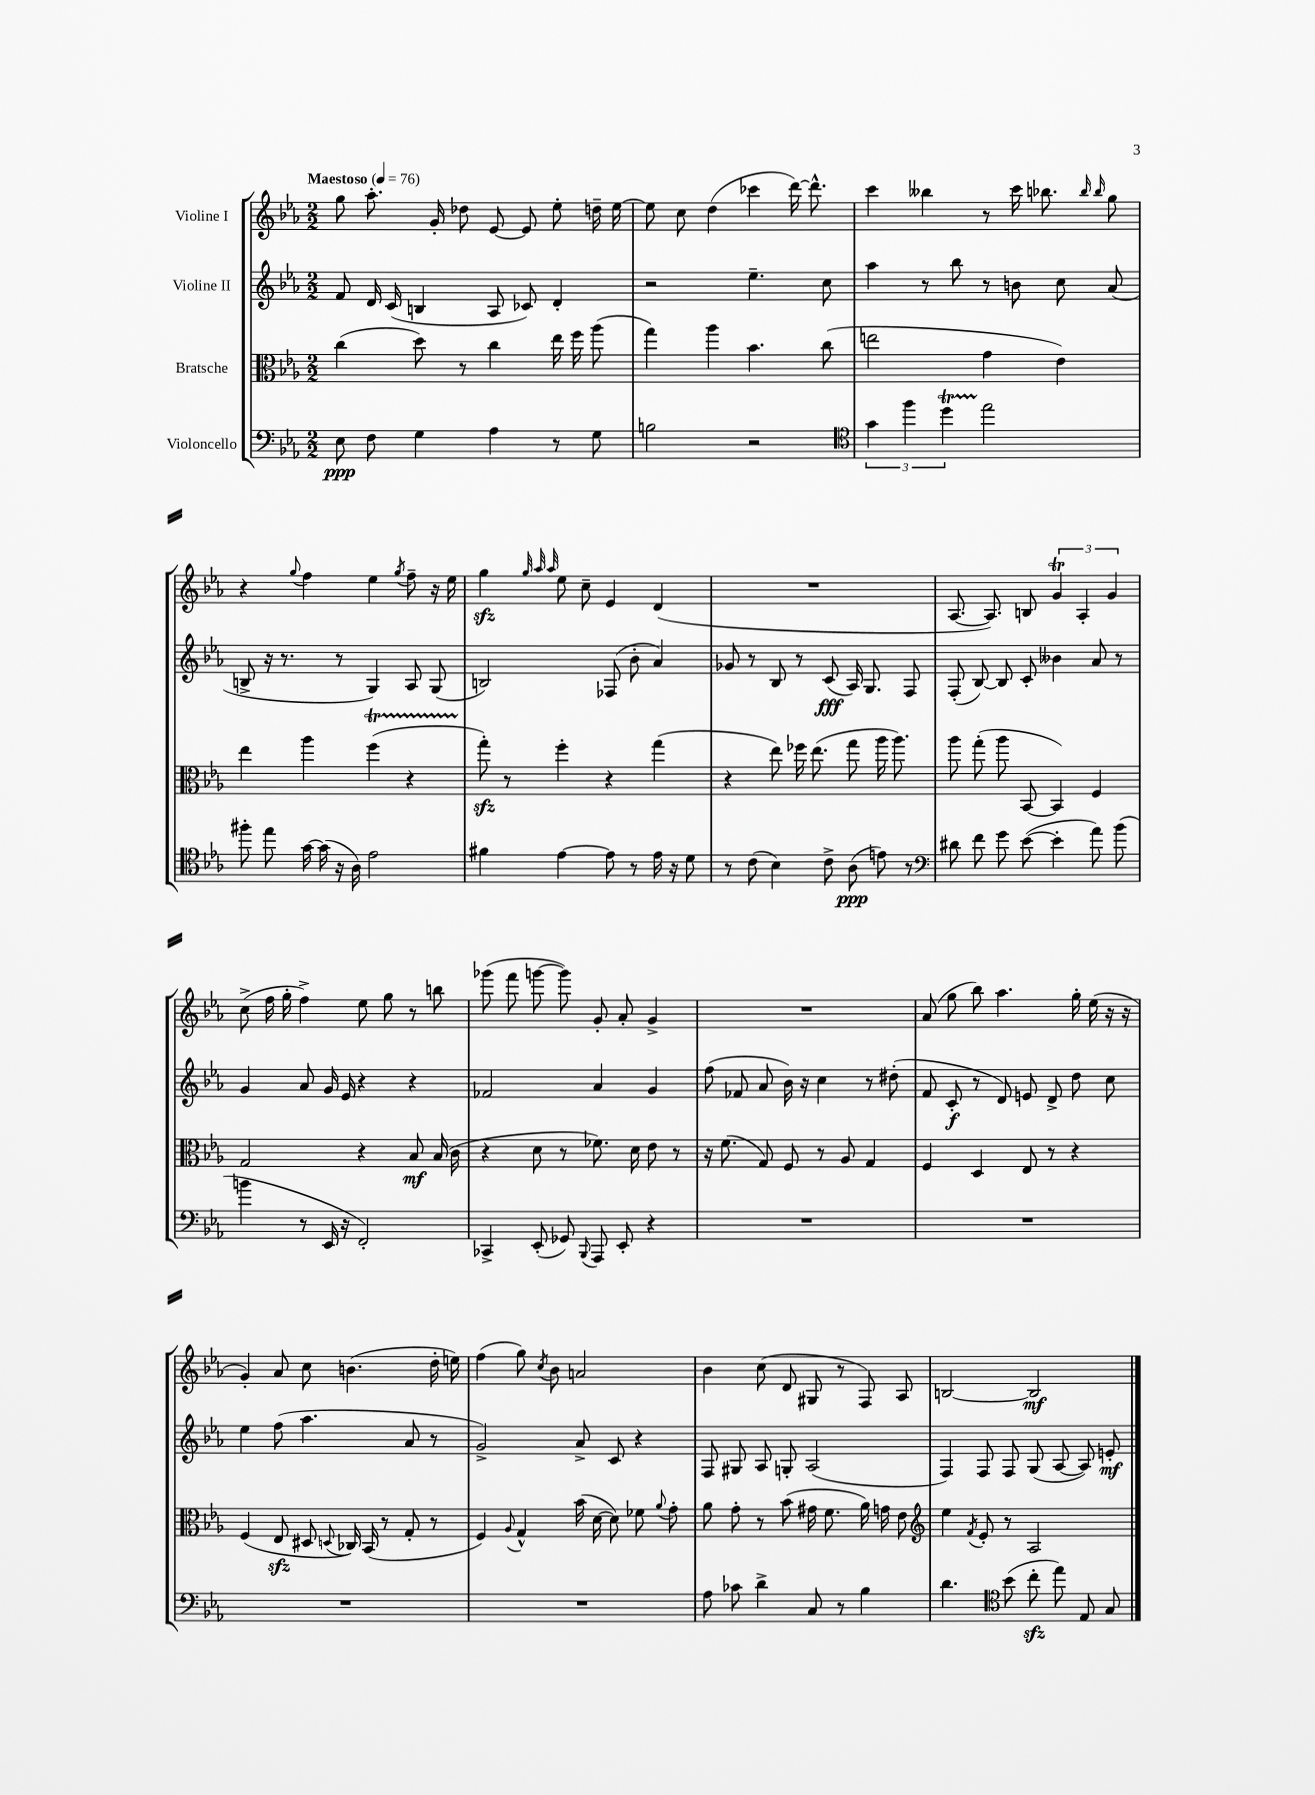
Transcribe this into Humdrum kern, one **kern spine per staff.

**kern	**kern	**kern	**kern
*staff4	*staff3	*staff2	*staff1
*clefF4	*clefC3	*clefG2	*clefG2
*k[b-e-a-]	*k[b-e-a-]	*k[b-e-a-]	*k[b-e-a-]
*M2/2	*M2/2	*M2/2	*M2/2
*MM76	*MM76	*MM76	*MM76
8E-\	(4cc\	8f/	8gg\
8F\	.	16d/	8.aa-'\
.	.	(16c/	.
4G\	8dd\)	4B/	.
.	.	.	16g'/
.	8r	.	8dd-\
4A-\	4cc\	8A-/	[8e-/
.	.	8c-/)	8e-/]
8r	16ee-\	4d'/	8ee-'\
.	16ff\	.	.
8G\	(8aa-\	.	16dd~\
.	.	.	[16ee-\
=	=	=	=
2B\	4gg\)	2r	8ee-\]
.	.	.	8cc\
.	4aa-\	.	(4dd\
2r	4.b-\	4.ee-~\	4ccc-\
.	.	.	[16ddd\)
.	.	.	8.ddd^^\]
.	(8cc\	8cc\	.
=	=	=	=
*clefC4	*	*	*
6g\	2ee\	4aa-\	4ccc\
6ff\	.	.	.
.	.	8r	4bb--\
6dd\	.	.	.
.	.	8bb-\	.
2ee-\	4g\	8r	8r
.	.	8b\	16ccc\
.	.	.	8.bb-\
.	4e-\)	8cc\	.
.	.	.	16qqbb-/
.	.	.	16qqbb-/
.	.	(8a-/	8gg\
=	=	=	=
8ff#'\	4ee-\	8B^/	4r
8ee-\	.	16r	.
.	.	8.r	.
.	.	.	8qqgg/
[16g\	4aa-\	.	4ff\
(16g\]	.	.	.
16r	.	8r	.
16A-\)	.	.	.
2e-\	(4ff\	4G/)	4ee-\
.	.	.	8qgg/
.	4r	8A-/	8ff~\
.	.	(8G/	16r
.	.	.	16ee-\
=	=	=	=
4f#\	8gg'\)	2B/)	4gg\
.	8r	.	.
.	.	.	32qqgg/
.	.	.	32qqaa-/
.	.	.	32qqaa-/
[4e-\	4ff'\	.	8ee-\
.	.	.	8cc~\
8e-\]	4r	(8F-/	4e-/
8r	.	8b-'\	.
16e-\	(4gg\	4a-/)	(4d/
16r	.	.	.
8d\	.	.	.
=	=	=	=
8r	4r	8g-/	1r
(8c\	.	8r	.
4B-\)	8ee-\)	8B-/	.
.	16ff-\	8r	.
.	(8.ee-\	.	.
8c^\	.	(8c/	.
(8A-\	8gg\	16A-/)	.
.	.	8.G/	.
8e\)	16aa-\	.	.
.	8.aa-\)	.	.
8r	.	8F/	.
=	=	=	=
*clefF4	*	*	*
8d#\	8aa-\	(8F'/	[8.A-/
8f\	(8gg'\	[8B-/)	.
.	.	.	8.A-/])
8g\	8aa-\	8B-/]	.
([8e-\	[8BB-/	8c'/	8B/
4e-'\]	4BB-/])	4b--\	6g/
.	.	.	6A-'/
8a-\)	4F/	8a-/	.
.	.	.	6g/
(8b-\	.	8r	.
=	=	=	=
4b\	2G/	4g/	(8cc^\
.	.	.	16ff\
.	.	.	16gg'\
8r	.	8a-/	4ff^\)
16EE-/	.	16g/	.
16r	.	16e-/	.
2FF'/)	4r	4r	8ee-\
.	.	.	8gg\
.	8B-/	4r	8r
.	(16B-/	.	8bb\
.	16c\	.	.
=	=	=	=
4CC-^/	4r	2f-/	(8ggg-\
.	.	.	8fff\
(8EE-'/	8d\	.	[8ggg\
8GG-/)	8r	.	8ggg\])
8qqBBB-/	.	.	.
8AAA-/	8.f-\)	4a-/	8g'/
8EE-'/	.	.	8a-'/
.	16d\	.	.
4r	8e-\	4g/	4g^/
.	8r	.	.
=	=	=	=
1r	16r	(8ff\	1r
.	(8.f\	.	.
.	.	8f-/	.
.	8G/)	8a-/	.
.	8F/	16b-\)	.
.	.	16r	.
.	8r	4cc\	.
.	8A-/	.	.
.	4G/	8r	.
.	.	(8dd#'\	.
=	=	=	=
1r	4F/	8f/	(8a-/
.	.	8c'/	8gg\
.	4D/	8r	8bb-\)
.	.	8d/)	4.aa-\
.	8E-/	8e/	.
.	8r	8d^/	.
.	4r	8dd\	16gg'\
.	.	.	(16ee-\
.	.	8cc\	16r
.	.	.	16r
=	=	=	=
1r	(4F/	4ee-\	4g'/)
.	8E-/	(8ff\	8a-/
.	8D#/	4.aa-\	8cc\
.	8qqD/	.	.
.	16C-/)	.	(4.b\
.	(16BB-/	.	.
.	8r	.	.
.	8G'/	8a-/	.
.	8r	8r	16dd'\
.	.	.	16ee\)
=	=	=	=
1r	4F/)	2g^/)	(4ff\
.	8qqA-/	.	.
.	4G^^/	.	8gg\)
.	.	.	8qcc/
.	.	.	8b-\
.	(16b-\	8a-^/	2a/
.	[16d\	.	.
.	8d\])	8c/	.
.	8f-\	4r	.
.	8qqa-/	.	.
.	8g'\	.	.
=	=	=	=
8A-\	8a-\	8F/	4b-\
8c-\	8g'\	8G#/	.
4d^\	8r	8A-/	(8cc\
.	(8b-\	8G'/	8d/
8C/	16g#\	(2A-/	8G#/
.	8.f\	.	.
8r	.	.	8r
4B-\	16a-\)	.	8F/)
.	16g\	.	.
.	8e-\	.	8A-/
=	=	=	=
*	*clefG2	*	*
4.d\	4ee-\	4F/)	[2B/
.	8qf/	.	.
.	8e-'/	8F/	.
*clefC4	*	*	*
(8b-\	8r	8F/	.
8cc'\	2A-/	(8G/	2B/]
8ee-\)	.	[8A-/	.
8E-/	.	8A-/])	.
8G/	.	8e'/	.
==	==	==	==
*-	*-	*-	*-
